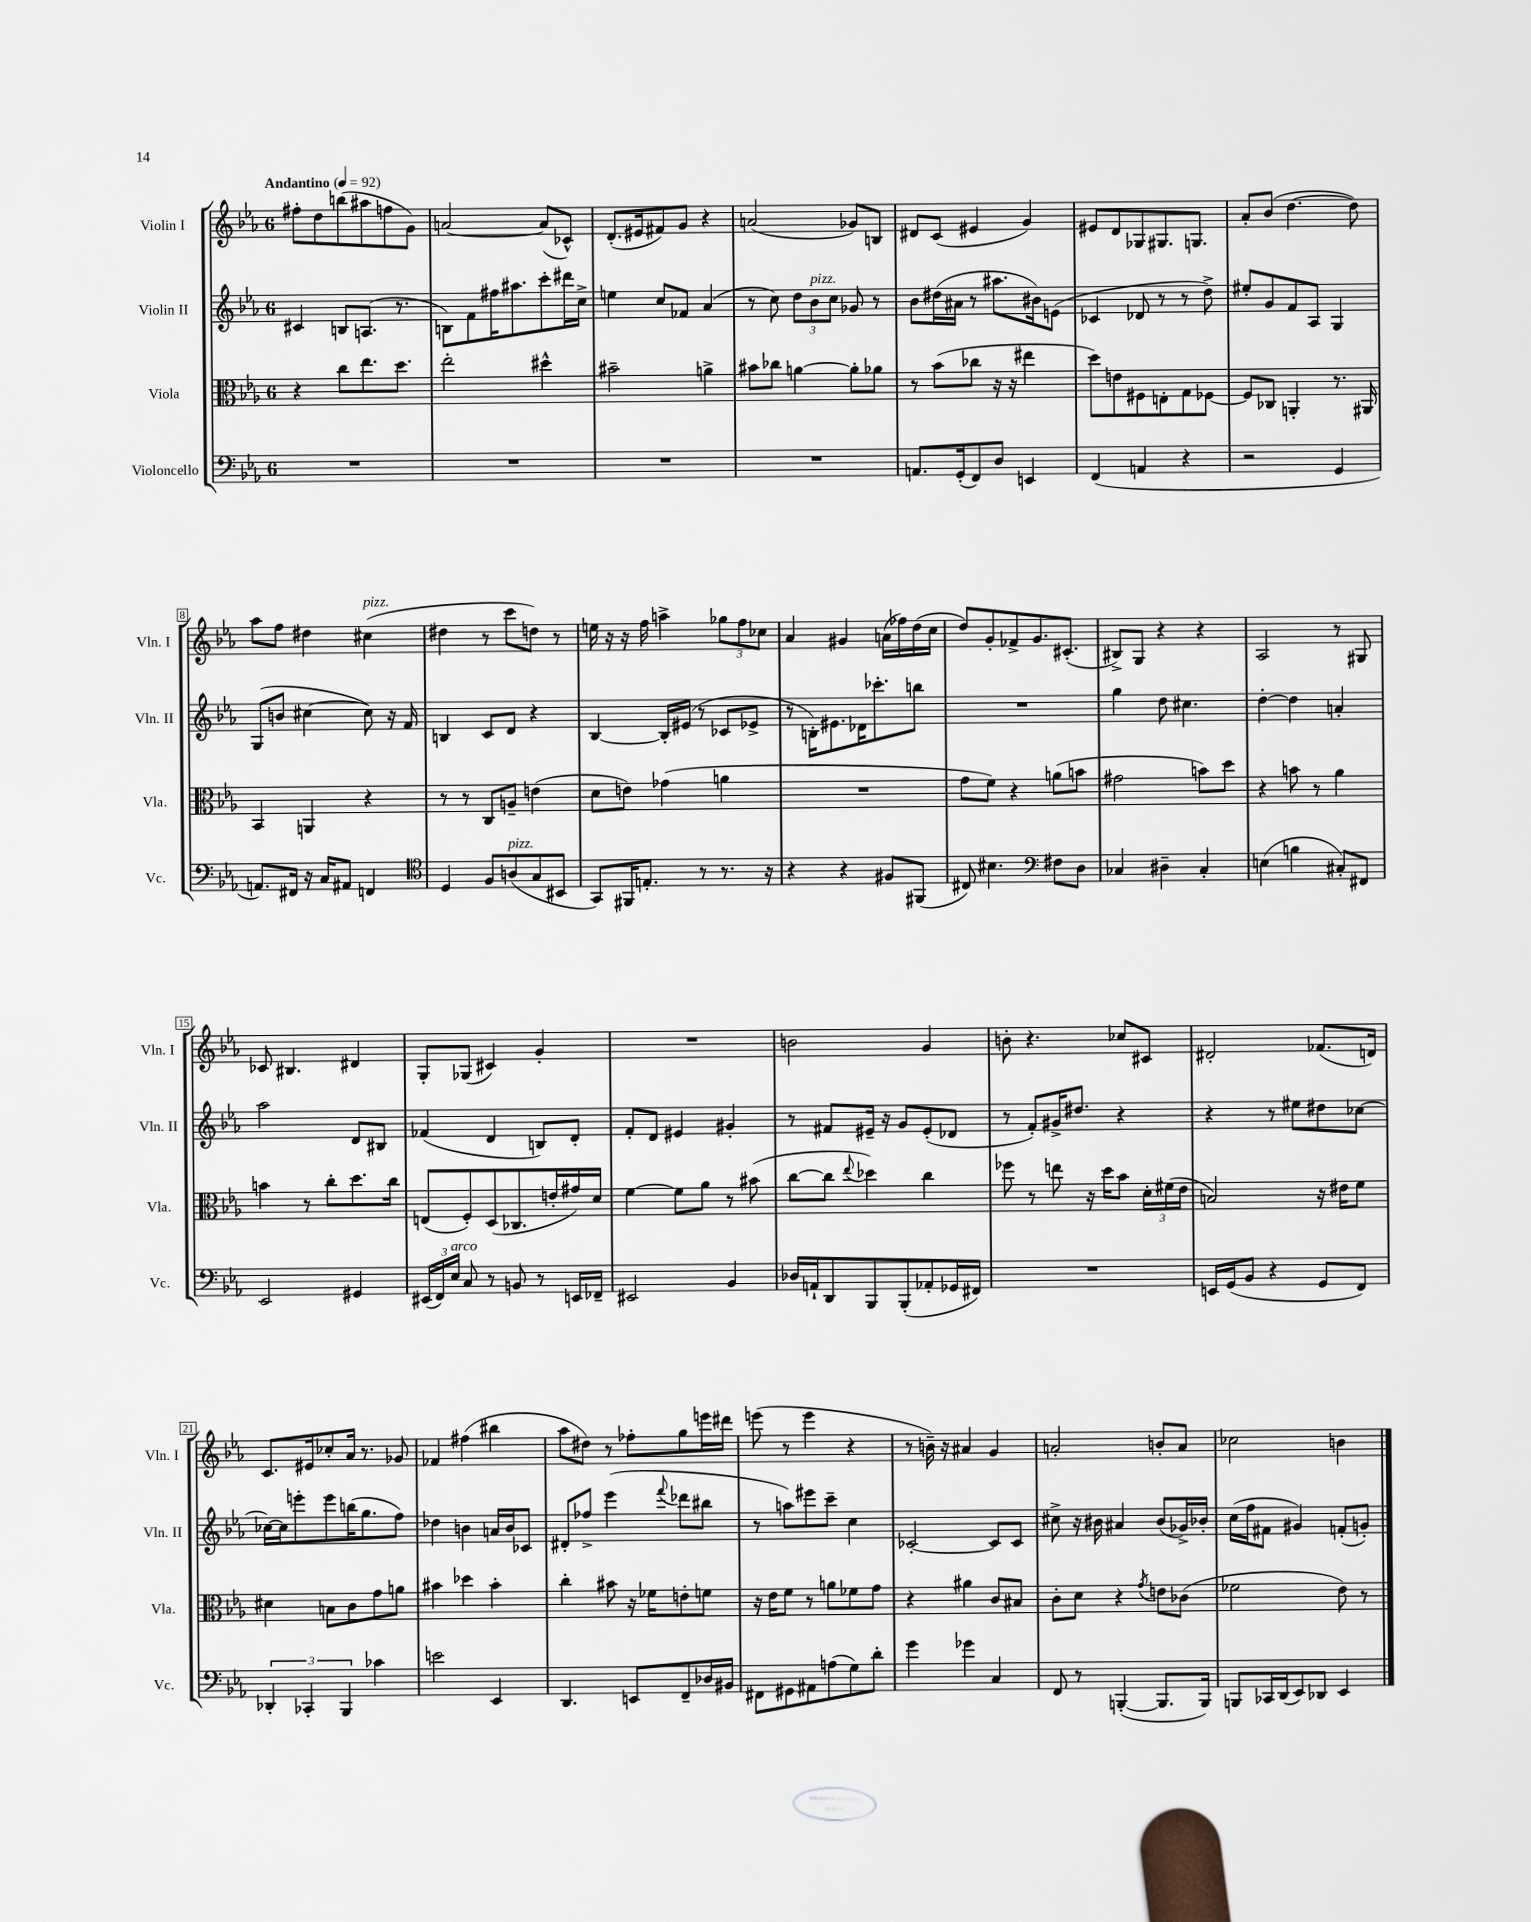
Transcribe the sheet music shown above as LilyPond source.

<<
\new StaffGroup <<
\new Staff = "s0" \with { instrumentName = "Violin I" shortInstrumentName = "Vln. I" } {
    \clef treble \key ees \major \once \override Staff.TimeSignature.style = #'single-digit \time 6/8 \tempo "Andantino" 4 = 92
    \autoBeamOff fis''8[-. d''8 b''8( ais''8 f''8 g'8]) |
    a'2~ a'8[( ces'8]-^) |
    d'8.[-.( eis'16 fis'8) g'8] r4 |
    a'2( ges'8[) b8] |
    dis'8[ c'8]( eis'4 g'4) |
    eis'8[ d'8 ges8 gis8. g8.] |
    aes'8[-. bes'8]( d''4.~ d''8) |
    aes''8[ f''8] dis''4 cis''4^\markup { \italic "pizz." }( |
    dis''4 r8 c'''8[ d''8]) r8 |
    e''16 r16 r16 f''16 a''4-> \tuplet 3/2 { ges''8[ f''8 ces''8] } |
    aes'4 gis'4 a'16[( fes''16) d''16( c''16] |
    d''8[) g'8-. fes'8-> g'8. cis'8.]-.( |
    bis8[->) g8] r4 r4 |
    aes2 r8 gis8 |
    ces'8 bis4. dis'4 |
    g8[-. ges8]( cis'4) g'4-. |
    R2. |
    b'2 g'4 |
    b'8-. r4. ces''8[ cis'8] |
    dis'2-. fes'8.[( d'16]) |
    c'8.[ eis'16 ces''8-. aes'16] r8. ges'8 |
    fes'4 fis''4( bis''4 |
    aes''8[ dis''8]) r8 fes''8[-. g''8 e'''16 dis'''16] |
    e'''8( r8 e'''4 r4 |
    r8 b'16--) r16 ais'4 g'4 |
    a'2-. b'8[-. a'8] |
    ces''2 b'4 \bar "|." |
}
\new Staff = "s1" \with { instrumentName = "Violin II" shortInstrumentName = "Vln. II" } {
    \clef treble \key ees \major \once \override Staff.TimeSignature.style = #'single-digit \time 6/8
    \autoBeamOff cis'4 b8[ a8.]( r8. |
    b8[) f'8 fis''16 ais''8. c'''8-. dis'''16 c''16]-> |
    e''4 c''8[ fes'8] aes'4( |
    r8 c''8) \tuplet 3/2 { d''8[ bes'8^\markup { \italic "pizz." } c''8] } ges'8 r8 |
    bes'8[ dis''16( ais'16] r8 ais''8.[ bis'16) e'8]( |
    ces'4 des'8 r8 r8 d''8->) |
    eis''8[-. g'8 f'8 aes8] g4 |
    g8[( b'8] cis''4~ cis''8) r16 f'16 |
    b4 c'8[ d'8] r4 |
    bes4~ bes16[-. eis'16]( r8 ces'8[ ees'8]-> |
    r8 b16[-.) eis'8. des'16 ces'''8.-. b''8] |
    R2. |
    g''4 d''8 cis''4. |
    d''4~-. d''4 a'4-. |
    aes''2 d'8[ bis8] |
    fes'4( d'4 b8[) d'8]-. |
    f'8[-. d'8] eis'4 gis'4-. |
    r8 fis'8[ eis'16]-- r16 g'8[ eis'8-.( des'8] |
    r8 f'8[-.) gis'16-> dis''8.] r4 |
    r4 r8 eis''8[ dis''8 ces''8]~ |
    ces''16[~ ces''16 e'''8-. e'''8 b''16( g''8. f''8]) |
    des''4 b'4 a'16[ b'16 ces'8] |
    dis'8[-. fes''8]-> ees'''4( \appoggiatura { f'''8 } des'''8[ bis''8] |
    r8 a''8[) eis'''8 c'''8]-- c''4 |
    ces'2~-. ces'8[ ces'8] |
    cis''8-> r16 bis'16 ais'4 bis'8[( ges'16->) bes'16]-. |
    c''16[( f''16 fis'8] gis'4) f'8[-.( g'8]-.) \bar "|." |
}
\new Staff = "s2" \with { instrumentName = "Viola" shortInstrumentName = "Vla." } {
    \clef alto \key ees \major \once \override Staff.TimeSignature.style = #'single-digit \time 6/8
    \autoBeamOff r4 c''8[ ees''8. d''8.] |
    ees''2-. dis''4-^ |
    bis'2-- a'4-> |
    bis'8[ ces''8] a'4~ a'8[-. aes'8] |
    r8 bes'8[( ces''8] r16 r16 eis''4 |
    d''8[) e'8 fis8 e8-. g8 fes8]~ |
    fes8[ ces8] a,4-. r8. ais,16 |
    bes,4 a,4 r4 |
    r8 r8 c8[ a8]-- e'4( |
    d'8[ e'8]) ges'4( a'4 |
    R2. |
    g'8[ f'8]) r4 a'8[( b'8] |
    gis'2 b'8[) d''8] |
    r4 b'8 r8 aes'4 |
    b'4 r8 c''8[-. d''8. c''16] |
    e8[( f8-.) d8( ces8. e'16-. gis'16) d'16] |
    f'4~ f'8[ aes'8] r8 bis'8( |
    c''8[~ c''8] \appoggiatura { ees''8 } des''4) c''4 |
    fes''8 r8 e''8 r16 d''16[ bes'8] \tuplet 3/2 { d'16[-. fis'16( ees'16] } |
    b2) r16 eis'16[ f'8] |
    dis'4 b8[ c'8 g'8 a'8] |
    bis'4 des''4 bis'4-. |
    c''4-. bis'8 r16 fes'16[ e'8-. f'8] |
    r16 ees'16[ f'8] r8 a'8[ fes'8 g'8] |
    r4 ais'4 c'8[ bis8] |
    c'8[-. d'8] r4 \acciaccatura { g'8 } e'8[ ces'8]( |
    fes'2 ees'8) r8 \bar "|." |
}
\new Staff = "s3" \with { instrumentName = "Violoncello" shortInstrumentName = "Vc." } {
    \clef bass \key ees \major \once \override Staff.TimeSignature.style = #'single-digit \time 6/8
    \autoBeamOff R2. |
    R2. |
    R2. |
    R2. |
    a,8.[ g,16-.( f,8) d8] e,4 |
    f,4( a,4 r4 |
    r2 g,4 |
    a,8.[) fis,16] r16 c16[ ais,8] f,4 |
    \clef tenor d4 f8[ a8^\markup { \italic "pizz." }( g8 bis,8] |
    g,8[) fis,16 e8.]-. r8 r8. r16 |
    r4 r4 fis8[ fis,8]( |
    cis8) bis4. \clef bass fis8[ d8] |
    ces4 dis4-- ces4-. |
    e4( b4 cis8[-.) fis,8] |
    ees,2 gis,4 |
    \tuplet 3/2 { eis,16[( f,16) ees16]^\markup { \italic "arco" } } c8 r8 b,8 r8 e,16[ fes,16]-- |
    eis,2 bes,4 |
    des16[ a,16-! d,8 bes,,8 bes,,8-.( aes,8-. ges,16 fis,16]) |
    R2. |
    e,16[ g,16( bes,8] r4 g,8[ f,8]) |
    \tuplet 3/2 { des,4-. ces,4-. bes,,4 } ces'4 |
    e'2 ees,4 |
    d,4. e,8[ f,8-- des16 bis,16] |
    fis,8[ gis,8 ais,8 a8( g8) d'8]-. |
    g'4 ges'4 c4 |
    f,8 r8 b,,4~-.( b,,8.[ b,,16]) |
    b,,8[ ces,16 d,16( ees,8) des,8] ees,4 \bar "|." |
}
>>
>>
\layout { \context { \Score \override BarNumber.stencil = #(make-stencil-boxer 0.1 0.3 ly:text-interface::print) } }
